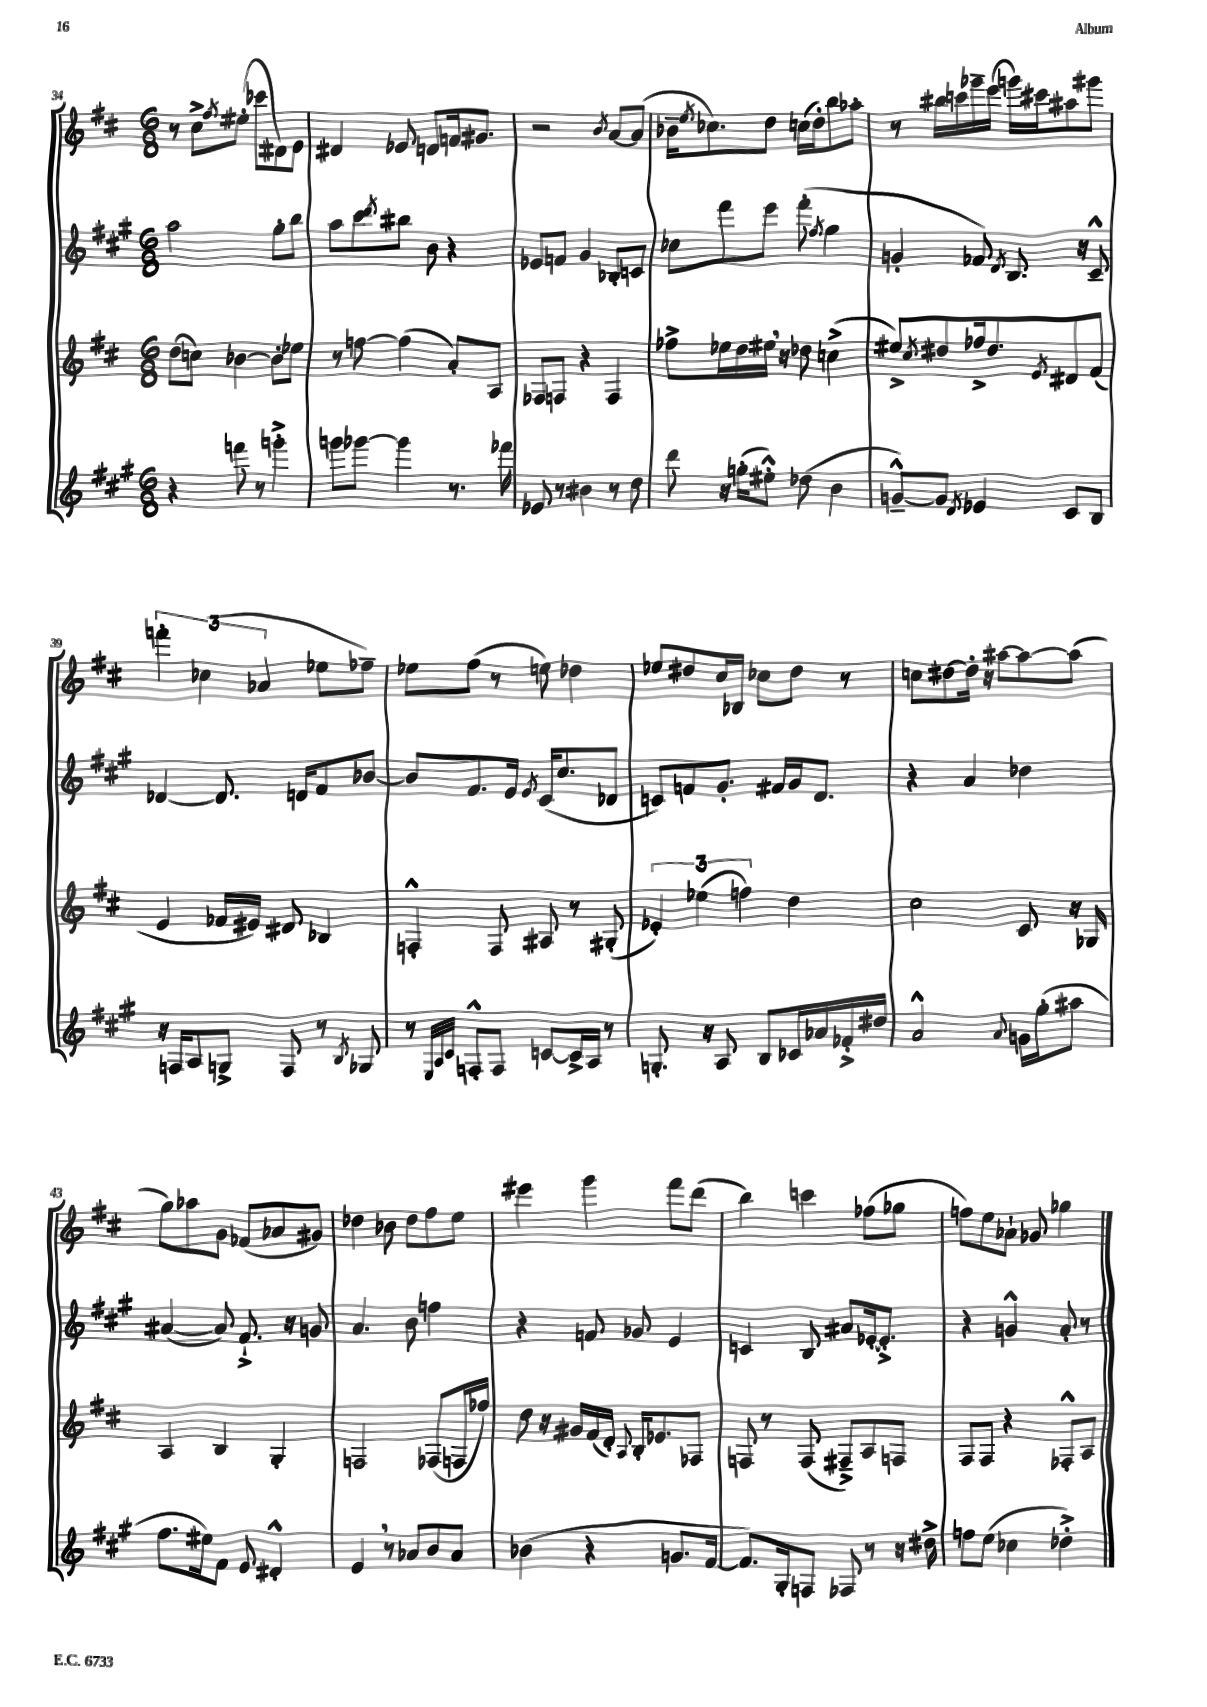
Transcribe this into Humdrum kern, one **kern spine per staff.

**kern	**kern	**kern	**kern
*part4	*part3	*part2	*part1
*staff4	*staff3	*staff2	*staff1
*clefG2	*clefG2	*clefG2	*clefG2
*k[f#c#g#]	*k[f#c#]	*k[f#c#g#]	*k[f#c#]
*M6/8	*M6/8	*M6/8	*M6/8
=34	=34	=34	=34
4r	(8dd\L	2aa\	8r
.	8ccn\J)	.	8cc#^\L
.	.	.	8qff#/
8fffn\	[4b-X\	.	(8ee#X'\J
8r	.	.	8ccc-X\L
4gggn'^\	8b-'\L]	8gg#'\L	8d#X\)
.	8ee-X\J	8bb\J	8e\J
=35	=35	=35	=35
8gggn\L	8r	8aa\L	4d#X/
[8ggg-X\J	[8ffn\	8ccc#\	.
.	.	8qddd/	.
4ggg-\]	(4ff\]	8bb#X\J	8e-X/
.	.	8b\	8dn/L
8.r	8a'/L)	4r	16fn/k
.	.	.	8.g#X/J
.	8A/J	.	.
16fff-X\	.	.	.
=36	=36	=36	=36
8e-X/	8F-X/L	8e-X/L	2r
8r	8Fn/J	8fn/J	.
4b#X\	4r	4g#/	.
.	.	.	8qb/
8r	4F/	8B-X'/L	[8a/L
8dd\	.	8cn/J	(8a/J]
=37	=37	=37	=37
8ddd\	8ff-X^\L	8cc-X\L	16b-X~\KL
.	.	.	8qee/
.	.	.	8.cc-X\)
16r	16ee-X\L	8fff#\	.
(16ggn'\KL	16dd\	.	.
8ee#X'^^\J)	16ee#X,\JJ	8eee\J	8dd\J
.	16r	.	.
(8dd-X\	8dd-X\	(8fff#'\	(16ccn\LL
.	.	.	16dd'\J)
.	.	8qff#/	.
4b\	(4ccn^\	4gg#\	8bb\
.	.	.	8aa-X'\J
=38	=38	=38	=38
[8gn~^^/L)	8ee#X^/L)	4gn'/	8r
.	8qcc#/	.	.
8g/J]	8dd#X/	.	16bb#X\LL
.	.	.	16cccn\
8qd/	.	.	.
4e-X/	16ff-X^/k	8f-X/)	16ggg-X~\
.	8.dd#/	.	(16eee\JJ
.	.	8qd/	.
.	.	8.B/	16gggn\LL)
.	.	.	16ccc#X\J
.	8qe/	.	.
8c#/L	8d#X/	.	8aa#X\
.	.	16r	.
8B/J	(8f#/J	8c#~^^/	8ggg#X\J
!!LO:LB:g=z
=39	=39	=39	=39
16r	4e/	[4d-X/	6fffn'\
16Fn/KL	.	.	.
8A/	.	.	.
.	.	.	(6cc-X\
8Gn^/J	16f-X/LL	8.d-/]	.
.	16e#X/JJ)	.	.
.	.	.	6a-X/
8F/	8d#X/	.	.
.	.	16dn/KL	.
8r	4B-X/	8f#/	8ee-X\L
8qB/	.	.	.
8G-X/	.	[8b-X/J	8ff-X~\J)
=40	=40	=40	=40
8r	4Fn'^^/	8b-/L]	8ee-X\L
32qqE/LLL	.	.	.
32qqA/	.	.	.
32qqc#/JJJ	.	.	.
8Fn'^^/L	.	8.f#/	(8ff#\J
8F/J	8F/	.	8r
.	.	16e/Jk	.
.	.	8qe/	.
[8cn/L	8A#X/	(16c#/KL	8een\)
.	.	8.cc#/	.
16c^/L]	8r	.	4dd-X\
16A/JJ	.	.	.
8r	(8G#X'/	8d-X/J	.
=41	=41	=41	=41
8.Gn'/	6e-X'/)	8cn/L)	8ee-X/L
.	.	8fn/	8dd#X/
.	(6ee-X\	.	.
16r	.	.	.
8A/	.	8.g#'/J	16cc#/L
.	.	.	16B-X/JJ
.	6ffn\)	.	.
8B/L	.	.	8cc-X\L
.	.	16f#X/LL	.
16c-X/L	4dd\	16g#/J	8dd#\J
16a-X/	.	8.d/J	.
16f-X'^/	.	.	8r
16dd#X/JJ	.	.	.
=42	=42	=42	=42
2a^^/	2cc#\	4r	8ccn\L
.	.	.	[8dd#X\
.	.	4a/	16dd#'\Jk]
.	.	.	16r
.	.	.	[8aa#X\L
8qqa/	.	.	.
16gn\LL	8c#/	4dd-X\	8aa#\_
(16gg#'\J	.	.	.
8aa#X\J	16r	.	(8aa#\J]
.	16G-X/	.	.
!!LO:LB:g=z
=43	=43	=43	=43
8.ff#\L	4A/	([4a#X/	8gg\L)
.	.	.	8aa-X\
16ee#X\k)	.	.	.
8f#\J	4B/	8a#/])	8g\J
8e/	.	8.f#`^/	(8f-X/L
4d#X'^^/	4G'/	.	8a-X/
.	.	16r	.
.	.	8gn/	8g#X/J)
=44	=44	=44	=44
4e,/	2Fn/	4.a/	4dd-X\
8r	.	.	8b-X\
8a-X/L	.	8b\	8dd-\L
8b/	(8F-X/L	4ffn\	8ff#\
8a-/J	16Fn/L	.	8ee\J
.	16ff-X/JJ)	.	.
=45	=45	=45	=45
(4b-X\	8dd\	4r	4eee#X\
.	16r	.	.
.	16g#X/LL	.	.
4r	(16f#/	8fn/	4ggg\
.	16d'/JJ)	.	.
.	8qqA/	.	.
.	16B'/KL	8g-X/	.
.	8.e-X/	.	.
8.gn/L	.	4e/	8fff#\L
.	8F-X/J	.	(8ddd\J
[16f#/Jk	.	.	.
=46	=46	=46	=46
8.f#/L])	8Fn/	4cn/	4bb\)
.	8r	.	.
16G#'/k	.	.	.
8Fn/J	(8F/	8B/	4cccn\
8F-X/	8F#X~^/L)	8a#X/L	.
8r	8A/	[16e-X'/k	(8ff-X\L
.	.	8.e-'^/J]	.
16r	8Fn/J	.	8gg-X\J
16dd#X^\	.	.	.
=47	=47	=47	=47
8ffn\L	8F#/L	4r	8ffn\L)
(8ee\J	8F#/J	.	8ee\
4cc-X\	4r	4gn^^/	8a-X`\J
.	.	.	8g-X/
4dd-X'^\)	8F-X'^^/L	8a'/	4gg-X\
.	8A/J	8r	.
==	==	==	==
*-	*-	*-	*-
